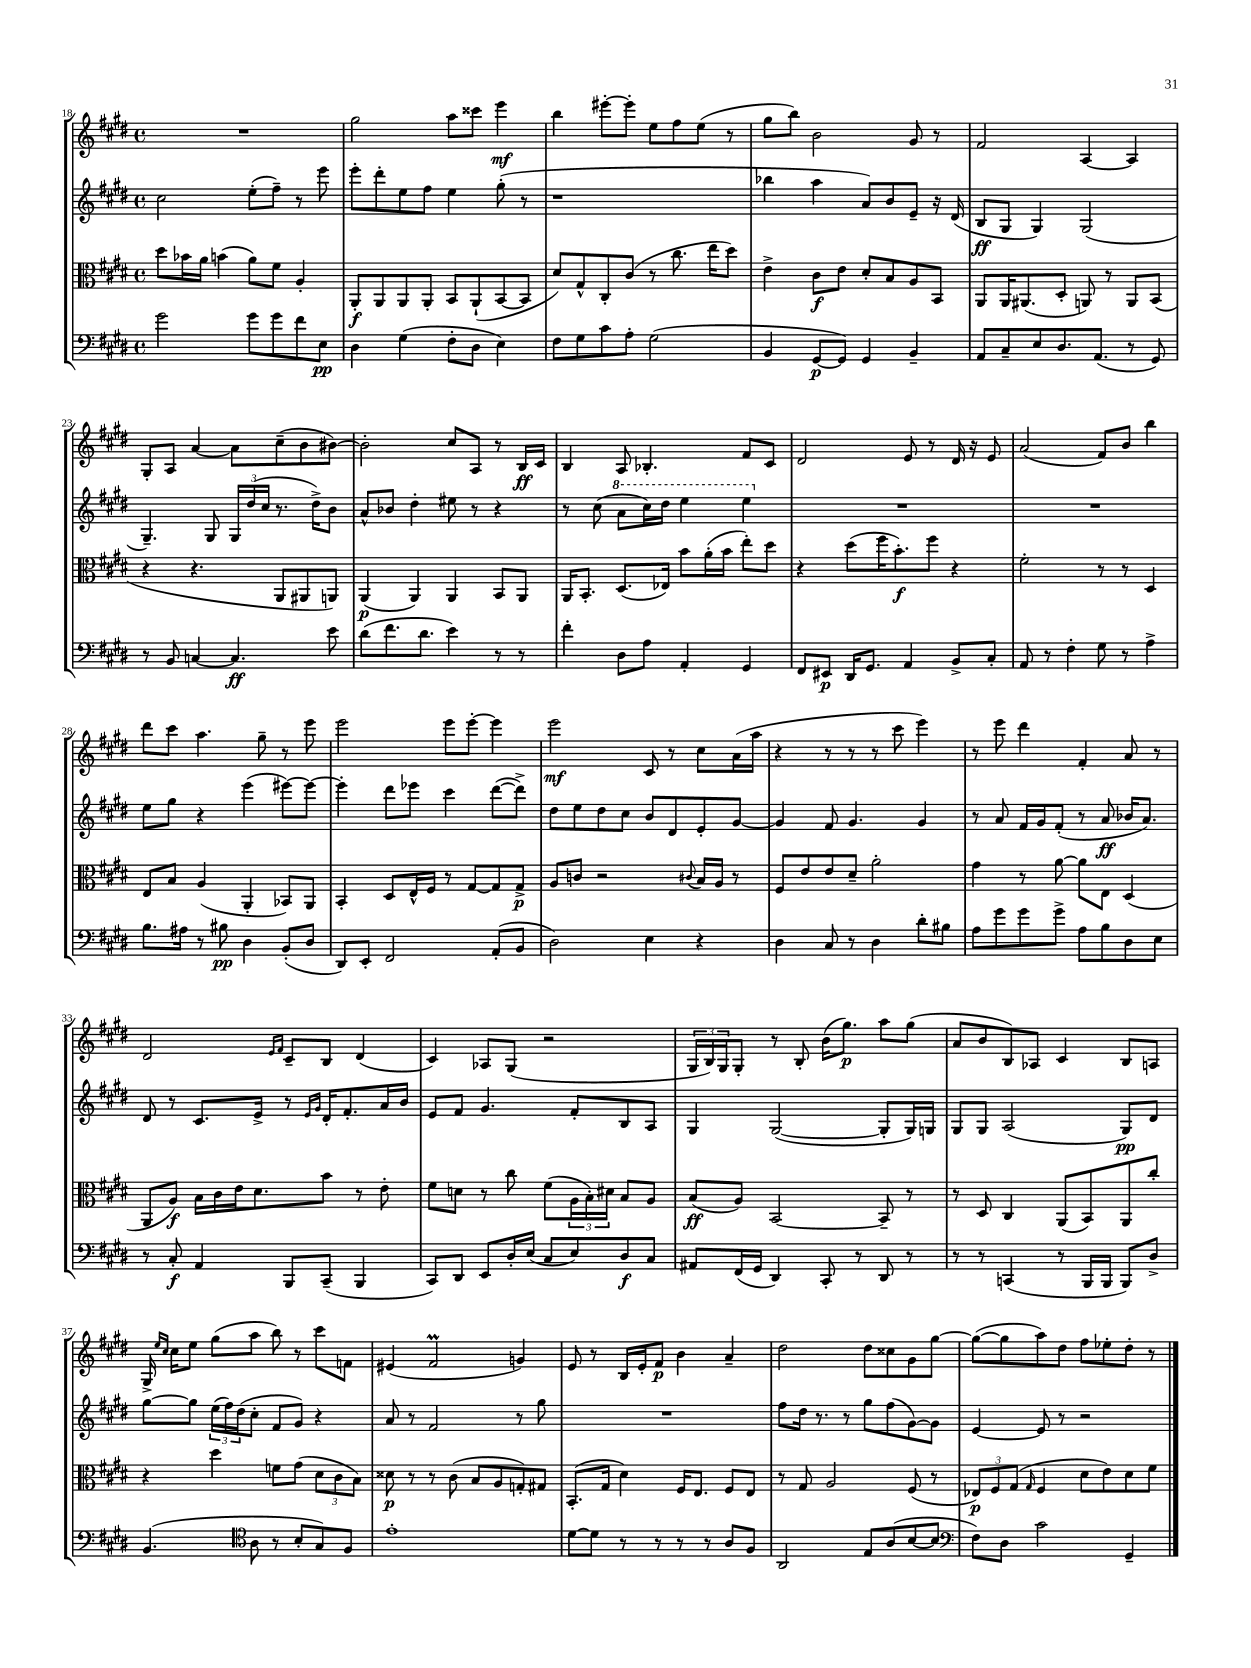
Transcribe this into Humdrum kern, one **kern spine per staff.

**kern	**dynam	**kern	**dynam	**kern	**dynam	**kern	**dynam
*part4	*part4	*part3	*part3	*part2	*part2	*part1	*part1
*staff4	*staff4	*staff3	*staff3	*staff2	*staff2	*staff1	*staff1
*clefF4	*	*clefC3	*	*clefG2	*	*clefG2	*
*k[f#c#g#d#]	*	*k[f#c#g#d#]	*	*k[f#c#g#d#]	*	*k[f#c#g#d#]	*
*M4/4	*	*M4/4	*	*M4/4	*	*M4/4	*
*met(c)	*	*met(c)	*	*met(c)	*	*met(c)	*
=18	=18	=18	=18	=18	=18	=18	=18
2g#\	.	8dd#\L	.	2cc#\	.	1r	.
.	.	16b-X\L	.	.	.	.	.
.	.	16a\JJ	.	.	.	.	.
.	.	(4bn\	.	.	.	.	.
8g#\L	.	8a\L)	.	(8ee'\L	.	.	.
8g#\	.	8f#\J	.	8ff#~\J)	.	.	.
8f#\	.	4A'/	.	8r	.	.	.
8E\J	pp	.	.	8eee\	.	.	.
=19	=19	=19	=19	=19	=19	=19	=19
4D#\	.	8AA'/L	f	8eee'\L	.	2gg#\	.
.	.	8AA/	.	8ddd#'\	.	.	.
(4G#\	.	8AA/	.	8ee\	.	.	.
.	.	8AA'/J	.	8ff#\J	.	.	.
8F#'\L	.	8BB/L	.	4ee\	.	8aa\L	.
8D#\J	.	(8AA`/	.	.	.	8ccc##X\J	.
4E\)	.	[8BB/	.	(8gg#'\	.	4eee\	mf
.	.	8BB/J]	.	8r	.	.	.
=20	=20	=20	=20	=20	=20	=20	=20
8F#\L	.	8d#/L)	.	1r	.	4bb\	.
8G#\	.	8G#^^/	.	.	.	.	.
8c#\	.	8C#'/	.	.	.	[8eee#X'\L	.
8A'\J	.	(8c#/J	.	.	.	8eee#'\J]	.
(2G#\	.	8r	.	.	.	8ee\L	.
.	.	8.cc#\	.	.	.	8ff#\	.
.	.	.	.	.	.	(8ee\J	.
.	.	16ee\KL	.	.	.	.	.
.	.	8dd#\J)	.	.	.	8r	.
=21	=21	=21	=21	=21	=21	=21	=21
4BB/	.	4e^\	.	4bb-X\	.	8gg#\L	.
.	.	.	.	.	.	8bb\J)	.
[8GG#/L	p	8c#\L	f	4aa\	.	2b\	.
8GG#/J])	.	8e\J	.	.	.	.	.
4GG#/	.	8d#'/L	.	8a/L)	.	.	.
.	.	8B/	.	8b/	.	.	.
4BB~/	.	8A/	.	8e~/J	.	8g#/	.
.	.	8BB/J	.	16r	.	8r	.
.	.	.	.	(16d#/	.	.	.
=22	=22	=22	=22	=22	=22	=22	=22
8AA/L	.	8AA/L	.	8B/L	ff	2f#/	.
8C#~/	.	16AA/K	.	8G#/J	.	.	.
.	.	(8.AA#X/	.	.	.	.	.
8E/	.	.	.	4G#/)	.	.	.
8.D#/	.	8D#'/J	.	.	.	.	.
.	.	8AAn/)	.	(2G#/	.	[4A/	.
(8.AA/J	.	.	.	.	.	.	.
.	.	8r	.	.	.	.	.
8r	.	8AA/L	.	.	.	4A/]	.
8GG#/)	.	(8BB/J	.	.	.	.	.
!!LO:LB:g=z
=23	=23	=23	=23	=23	=23	=23	=23
8r	.	4r	.	4.G#~/)	.	8G#'/L	.
8BB/	.	.	.	.	.	8A/J	.
[4Cn/	.	4.r	.	.	.	[4a/	.
.	.	.	.	8G#/	.	.	.
4.C/]	ff	.	.	24G#/LL	.	8a\L]	.
.	.	.	.	(24dd#/	.	.	.
.	.	.	.	24cc#/JJ	.	.	.
.	.	8AA/L	.	8.r	.	(8cc#~\	.
.	.	8AA#X/	.	.	.	8b\	.
.	.	.	.	16dd#^\KL)	.	.	.
8e\	.	8AAn/J)	.	8b\J	.	[8b#X\J)	.
=24	=24	=24	=24	=24	=24	=24	=24
(8d#\L	.	(4AA/	p	8a^^/L	.	2b#'\]	.
8.f#\	.	.	.	8b-X/J	.	.	.
.	.	4AA/)	.	4dd#'\	.	.	.
8.d#\J	.	.	.	.	.	.	.
4e\)	.	4AA/	.	8ee#X\	.	8cc#/L	.
.	.	.	.	8r	.	8A/J	.
8r	.	8BB/L	.	4r	.	8r	.
8r	.	8AA/J	.	.	.	16B/LL	ff
.	.	.	.	.	.	16c#/JJ	.
=25	=25	=25	=25	=25	=25	=25	=25
4f#'\	.	16AA/KL	.	8r	.	4B/	.
.	.	8.BB'/J	.	.	.	.	.
.	.	.	.	(8cc#\	.	.	.
*	*	*	*	*8va	*	*	*
8D#\L	.	(8.D#/L	.	8aa\L	.	8A/	.
8A\J	.	.	.	16ccc#\L)	.	4.B-X'/	.
.	.	16E-X/Jk)	.	16ddd#\JJ	.	.	.
4AA'/	.	8b\L	.	4eee\	.	.	.
.	.	(16a'\L	.	.	.	.	.
.	.	16b\JJ	.	.	.	.	.
4GG#/	.	8ee'\L)	.	4eee\	.	8f#/L	.
.	.	8dd#\J	.	.	.	8c#/J	.
=26	=26	=26	=26	=26	=26	=26	=26
*	*	*	*	*X8va	*	*	*
8FF#/L	.	4r	.	1r	.	2d#/	.
8EE#X/J	p	.	.	.	.	.	.
16DD#/KL	.	(8dd#\L	.	.	.	.	.
8.GG#/J	.	.	.	.	.	.	.
.	.	16ff#\K	.	.	.	.	.
.	.	8.b'\)	f	.	.	.	.
4AA/	.	.	.	.	.	8e/	.
.	.	8ff#\J	.	.	.	8r	.
8BB^/L	.	4r	.	.	.	16d#/	.
.	.	.	.	.	.	16r	.
8C#'/J	.	.	.	.	.	8e/	.
=27	=27	=27	=27	=27	=27	=27	=27
8AA/	.	2f#'\	.	1r	.	(2a/	.
8r	.	.	.	.	.	.	.
4F#'\	.	.	.	.	.	.	.
8G#\	.	8r	.	.	.	8f#/L)	.
8r	.	8r	.	.	.	8b/J	.
4A^\	.	4D#/	.	.	.	4bb\	.
!!LO:LB:g=z
=28	=28	=28	=28	=28	=28	=28	=28
8.B\L	.	8E/L	.	8ee\L	.	8ddd#\L	.
.	.	8B/J	.	8gg#\J	.	8ccc#\J	.
16A#X\Jk	.	.	.	.	.	.	.
8r	.	(4A/	.	4r	.	4.aa\	.
8B#X\	pp	.	.	.	.	.	.
4D#\	.	4AA'/	.	(4eee\	.	.	.
.	.	.	.	.	.	8gg#~\	.
(8BB'/L	.	8BB-X/L)	.	[8eee#X\L)	.	8r	.
8D#/J	.	8AA/J	.	8eee#\J_	.	8eee\	.
=29	=29	=29	=29	=29	=29	=29	=29
8DD#/L)	.	4BB'/	.	4eee#'\]	.	2eee\	.
8EE'/J	.	.	.	.	.	.	.
2FF#/	.	8D#/L	.	8ddd#\L	.	.	.
.	.	16E^^/L	.	8eee-X\J	.	.	.
.	.	16F#/JJ	.	.	.	.	.
.	.	8r	.	4ccc#\	.	8eee\L	.
.	.	[8G#/L	.	.	.	[8eee'\J	.
(8AA'/L	.	8G#/]	.	([8ddd#\L	.	4eee\]	.
8BB/J	.	8G#^/J	p	8ddd#^\J])	.	.	.
=30	=30	=30	=30	=30	=30	=30	=30
2D#\)	.	8A/L	.	8dd#\L	.	2eee\	mf
.	.	8cn/J	.	8ee\	.	.	.
.	.	2r	.	8dd#\	.	.	.
.	.	.	.	8cc#\J	.	.	.
4E\	.	.	.	8b/L	.	8c#/	.
.	.	.	.	8d#/	.	8r	.
.	.	8qqc#X/	.	.	.	.	.
4r	.	16B/LL	.	8e'/	.	8cc#\L	.
.	.	16A/JJ	.	.	.	.	.
.	.	8r	.	[8g#/J	.	(16a\L	.
.	.	.	.	.	.	16aa\JJ	.
=31	=31	=31	=31	=31	=31	=31	=31
4D#\	.	8F#/L	.	4g#/]	.	4r	.
.	.	8e/	.	.	.	.	.
8C#/	.	8e/	.	8f#/	.	8r	.
8r	.	8d#~/J	.	4.g#/	.	8r	.
4D#\	.	2a'\	.	.	.	8r	.
.	.	.	.	.	.	8ccc#\	.
8d#'\L	.	.	.	4g#/	.	4eee\)	.
8B#X\J	.	.	.	.	.	.	.
=32	=32	=32	=32	=32	=32	=32	=32
8A\L	.	4g#\	.	8r	.	8r	.
8g#\	.	.	.	8a/	.	8eee\	.
8g#\	.	8r	.	16f#/LL	.	4ddd#\	.
.	.	.	.	16g#/J	.	.	.
8g#^\J	.	[8a\	.	(8f#'/J	.	.	.
8A\L	.	8a\L]	.	8r	.	4f#'/	.
8B\	.	8E\J	.	8a/	ff	.	.
8D#\	.	(4D#/	.	16b-X/KL	.	8a/	.
.	.	.	.	8.a/J)	.	.	.
8E\J	.	.	.	.	.	8r	.
!!LO:LB:g=z
=33	=33	=33	=33	=33	=33	=33	=33
8r	.	8AA/L	.	8d#/	.	2d#/	.
8C#'/	f	8A/J)	f	8r	.	.	.
4AA/	.	16B\LL	.	8.c#/L	.	.	.
.	.	16c#\	.	.	.	.	.
.	.	16e\J	.	.	.	.	.
.	.	8.d#\	.	16e^/Jk	.	.	.
.	.	.	.	.	.	16qqe/LL	.
.	.	.	.	.	.	16qqf#/JJ	.
8BBB/L	.	.	.	8r	.	8c#~/L	.
.	.	.	.	16qqe/LL	.	.	.
.	.	.	.	16qqg#/JJ	.	.	.
(8CC#~/J	.	8b\J	.	16d#'/KL	.	8B/J	.
.	.	.	.	8.f#'/	.	.	.
4BBB/	.	8r	.	.	.	(4d#/	.
.	.	8e'\	.	16a/L	.	.	.
.	.	.	.	16b/JJ	.	.	.
=34	=34	=34	=34	=34	=34	=34	=34
8CC#/L)	.	8f#\L	.	8e/L	.	4c#/)	.
8DD#/J	.	8dn\J	.	8f#/J	.	.	.
8EE/L	.	8r	.	4.g#/	.	8A-X/L	.
16D#'/L	.	8cc#\	.	.	.	(8G#/J	.
(16E/JJ	.	.	.	.	.	.	.
8C#/L	.	(8f#\L	.	.	.	2r	.
8E/)	.	24A\L	.	8f#'/L	.	.	.
.	.	24B'\)	.	.	.	.	.
.	.	24d#X\JJ	.	.	.	.	.
8D#/	f	8B/L	.	8B/	.	.	.
8C#/J	.	8A/J	.	8A/J	.	.	.
=35	=35	=35	=35	=35	=35	=35	=35
8AA#X/L	.	(8B/L	ff	4G#/	.	24G#/LL	.
.	.	.	.	.	.	24B/)	.
.	.	.	.	.	.	24G#/J	.
(16FF#/L	.	8A/J)	.	.	.	8G#'/J	.
16GG#/JJ	.	.	.	.	.	.	.
4DD#/)	.	[2BB/	.	([2G#/	.	8r	.
.	.	.	.	.	.	8B'/	.
8CC#'/	.	.	.	.	.	(16b\KL	.
.	.	.	.	.	.	8.gg#\J)	p
8r	.	.	.	.	.	.	.
8DD#/	.	8BB~/]	.	8G#'/L]	.	8aa\L	.
8r	.	8r	.	16G#/L)	.	(8gg#\J	.
.	.	.	.	16Gn/JJ	.	.	.
=36	=36	=36	=36	=36	=36	=36	=36
8r	.	8r	.	8G#/L	.	8a/L	.
8r	.	8D#/	.	8G#/J	.	8b/	.
(4CCn/	.	4C#/	.	(2A/	.	8B/)	.
.	.	.	.	.	.	8A-X/J	.
8r	.	(8AA/L	.	.	.	4c#/	.
16BBB/LL	.	8BB/)	.	.	.	.	.
16BBB/JJ	.	.	.	.	.	.	.
8BBB/L)	.	8AA/	.	8G#/L)	pp	8B/L	.
8D#^/J	.	8cc#'/J	.	8d#/J	.	8An/J	.
!!LO:LB:g=z
=37	=37	=37	=37	=37	=37	=37	=37
(4.BB/	.	4r	.	[8gg#\L	.	16G#^/	.
.	.	.	.	.	.	16qqee/LL	.
.	.	.	.	.	.	16qqcc#/JJ	.
.	.	.	.	.	.	16cc#\KL	.
.	.	.	.	8gg#\J]	.	8ee\J	.
.	.	4dd#\	.	(24ee\LL	.	(8gg#\L	.
.	.	.	.	24ff#\)	.	.	.
.	.	.	.	(24dd#\J	.	.	.
*clefC4	*	*	*	*	*	*	*
8A\	.	.	.	8cc#'\J	.	8aa\J	.
8r	.	8fn\L	.	8f#/L	.	8bb\)	.
8B'/L	.	(8g#\J	.	8g#/J)	.	8r	.
8G#/)	.	12d#\L	.	4r	.	8ccc#\L	.
.	.	12c#\	.	.	.	.	.
8F#/J	.	.	.	.	.	8fn\J	.
.	.	12B\J)	.	.	.	.	.
=38	=38	=38	=38	=38	=38	=38	=38
1e'	.	8d##X\	p	8a/	.	(4e#X/	.
.	.	8r	.	8r	.	.	.
.	.	8r	.	2f#/	.	2f#M/	.
.	.	(8c#\	.	.	.	.	.
.	.	8B/L	.	.	.	.	.
.	.	8A/	.	.	.	.	.
.	.	8Gn'/)	.	8r	.	4gn/)	.
.	.	8G#X/J	.	8gg#\	.	.	.
=39	=39	=39	=39	=39	=39	=39	=39
[8d#\L	.	(8.BB'/L	.	1r	.	8e/	.
8d#\J]	.	.	.	.	.	8r	.
.	.	16G#/Jk	.	.	.	.	.
8r	.	4d#\)	.	.	.	16B/LL	.
.	.	.	.	.	.	16e'/J	.
8r	.	.	.	.	.	8f#/J	p
8r	.	16F#/KL	.	.	.	4b\	.
.	.	8.E/J	.	.	.	.	.
8r	.	.	.	.	.	.	.
8A/L	.	8F#/L	.	.	.	4a~/	.
8F#/J	.	8E/J	.	.	.	.	.
=40	=40	=40	=40	=40	=40	=40	=40
2AA/	.	8r	.	8ff#\L	.	2dd#\	.
.	.	8G#/	.	16dd#\Jk	.	.	.
.	.	.	.	8.r	.	.	.
.	.	2A/	.	.	.	.	.
.	.	.	.	8r	.	.	.
8E/L	.	.	.	8gg#\L	.	8dd#\L	.
(8A/	.	.	.	(8ff#\	.	8cc##X\	.
[8B/	.	(8F#/	.	[8g#\)	.	8g#\	.
8B/J]	.	8r	.	8g#\J]	.	[8gg#\J	.
=41	=41	=41	=41	=41	=41	=41	=41
*clefF4	*	*	*	*	*	*	*
8F#\L)	.	12E-X/L)	p	[4e/	.	(8gg#\L_	.
.	.	12F#/	.	.	.	.	.
8D#\J	.	.	.	.	.	8gg#\]	.
.	.	(12G#/J	.	.	.	.	.
.	.	16qqG#/	.	.	.	.	.
2c#\	.	4F#/	.	8e/]	.	8aa\)	.
.	.	.	.	8r	.	8dd#\J	.
.	.	8d#\L	.	2r	.	8ff#\L	.
.	.	8e\)	.	.	.	8ee-X'\	.
4GG#~/	.	8d#\	.	.	.	8dd#'\J	.
.	.	8f#\J	.	.	.	8r	.
==	==	==	==	==	==	==	==
*-	*-	*-	*-	*-	*-	*-	*-
